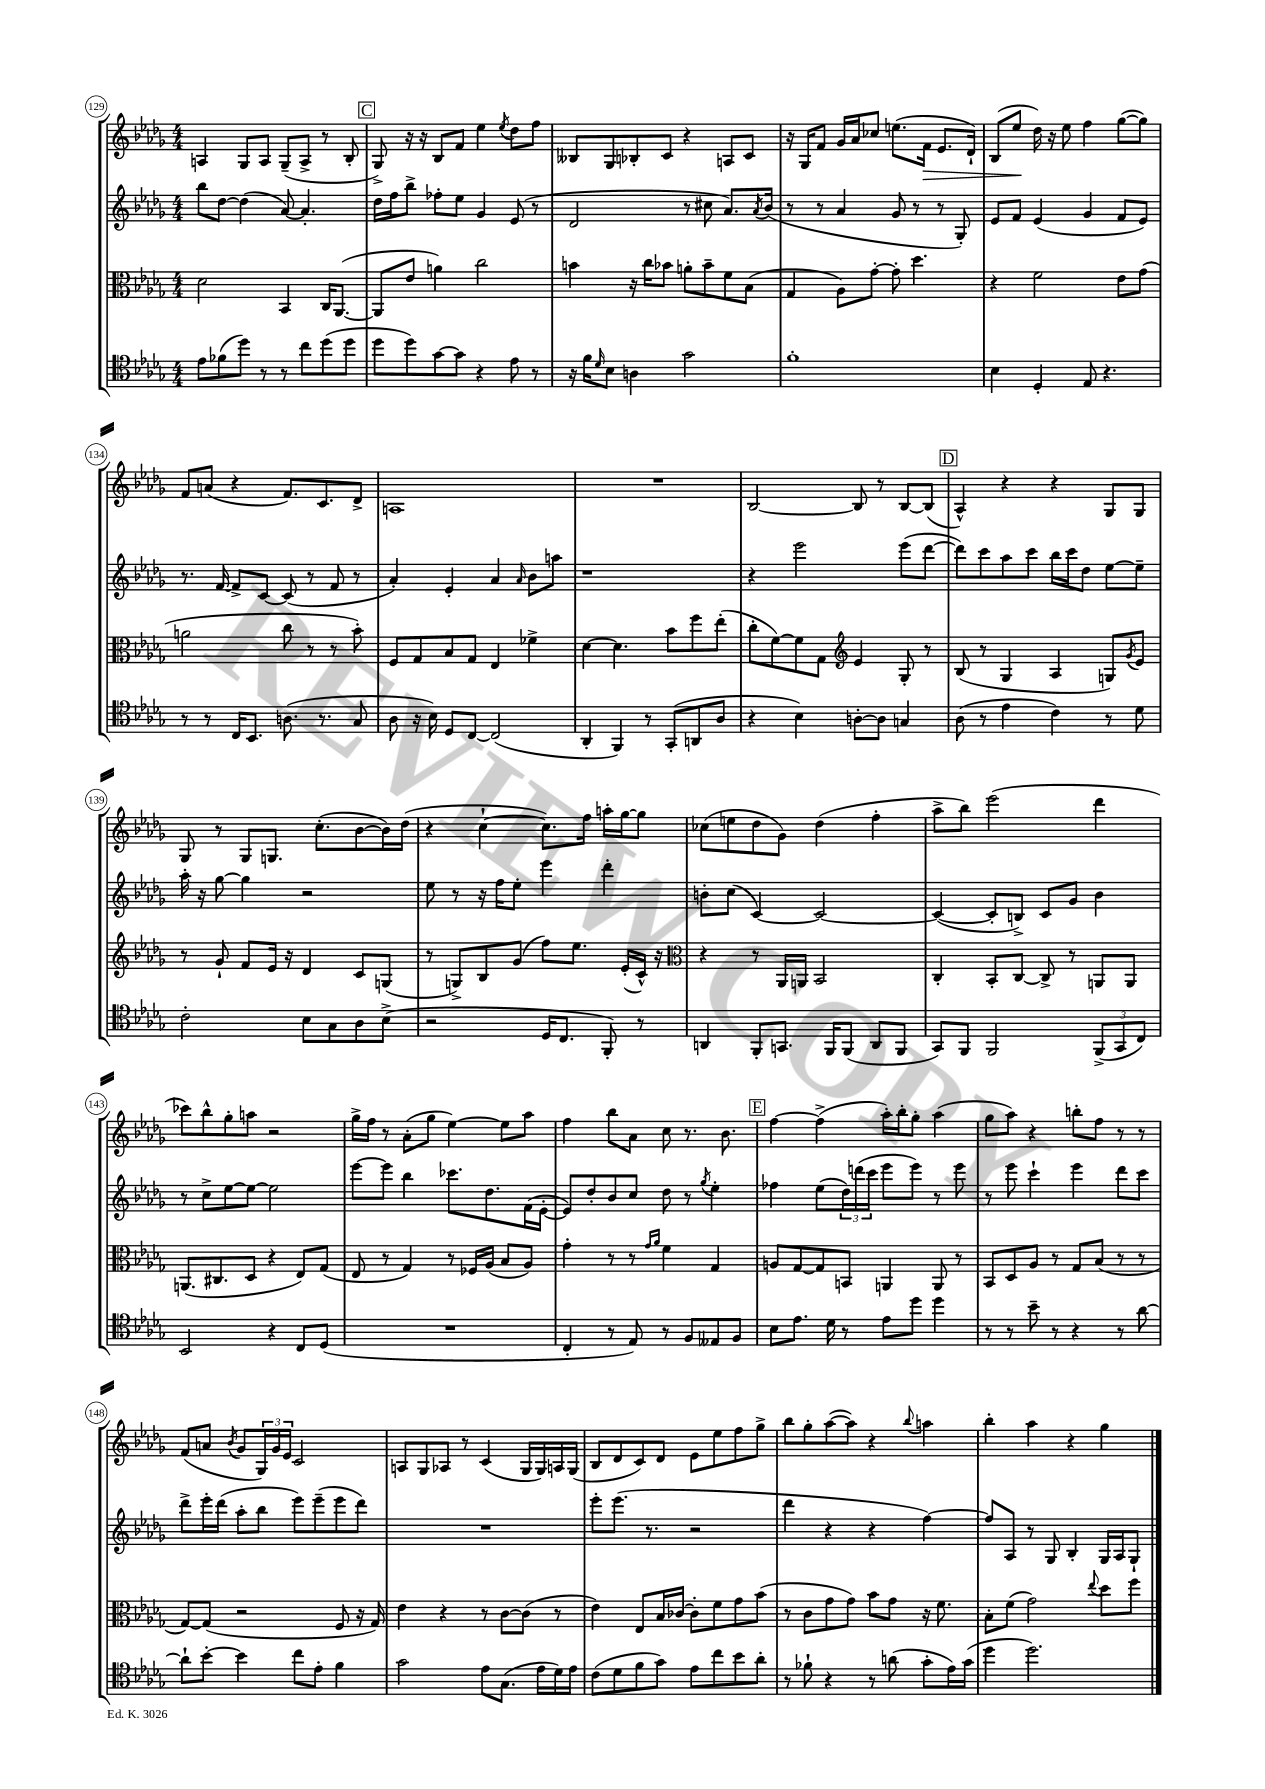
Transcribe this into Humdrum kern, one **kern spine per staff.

**kern	**kern	**kern	**kern	**dynam
*part4	*part3	*part2	*part1	*part1
*staff4	*staff3	*staff2	*staff1	*staff1
*clefC4	*clefC3	*clefG2	*clefG2	*
*k[b-e-a-d-g-]	*k[b-e-a-d-g-]	*k[b-e-a-d-g-]	*k[b-e-a-d-g-]	*
*M4/4	*M4/4	*M4/4	*M4/4	*
=129	=129	=129	=129	=129
8e-\L	2d-\	8bb-\L	4An/	.
(8f-X\	.	[8dd-\J	.	.
8dd-\J)	.	(4dd-\]	8G-/L	.
8r	.	.	8A/J	.
8r	4BB-/	[8a-/)	(8G-~/L	.
8cc\L	.	4.a-'/]	8A^/J	.
(8dd-\	16C/KL	.	8r	.
.	([8.AA-/J	.	.	.
8dd-\J	.	.	8B-'/	.
!!LO:REH:place=s1:t=C
=130	=130	=130	=130	=130
8dd-\L	8AA-/L]	16dd-\LL	8G-^/)	.
.	.	16ff\J	.	.
8dd-\)	8e-/J	8bb-^\J	16r	.
.	.	.	16r	.
[8g-\	4an\)	8ff-X'\L	8B-/L	.
8g-\J]	.	8ee-\J	8f/J	.
4r	2cc\	4g-/	4ee-\	.
.	.	.	8qee-/	.
8e-\	.	(8e-/	8dd-\L	.
8r	.	8r	8ff\J	.
=131	=131	=131	=131	=131
16r	4bn\	2d-/	8B--X/L	.
16f\KL	.	.	.	.
16qqd-/	.	.	.	.
8B-\J	.	.	8G-/	.
4An\	16r	.	8B-X'/	.
.	16cc\KL	.	.	.
.	8b-X\J	.	8c/J	.
2g-\	8an'\L	8r	4r	.
.	8b-~\	8cc#X\	.	.
.	8f\	8.a-/L)	8An/L	.
.	(8B-\J	.	8c/J	.
.	.	8qa-/	.	.
.	.	(16b-/Jk	.	.
=132	=132	=132	=132	=132
1f'	4G-/	8r	16r	.
.	.	.	16G-/KL	.
.	.	8r	8f/J	.
.	8A-\L)	4a-/	16g-/LL	.
.	.	.	16a-/J	.
.	[8g-'\J	.	8cc-X/J	.
.	8g-'\]	8g-/	(8.een\L	.
.	4.dd-\	8r	.	.
!	!	!	!	!LO:HP:b
.	.	.	16f\Jk	>
.	.	8r	8.e-/L	.
.	.	8G-'/)	.	.
.	.	.	16d-`/Jk)	.
=133	=133	=133	=133	=133
4B-\	4r	8e-/L	(8B-/L	.
.	.	8f/J	8ee-/J	.
4D-'/	2f\	(4e-/	16dd-\)	]
.	.	.	16r	.
.	.	.	8ee-\	.
8E-/	.	4g-/	4ff\	.
4.r	.	.	.	.
.	8e-\L	8f/L	([8gg-\L	.
.	(8g-\J	8e-/J)	8gg-\J])	.
!!LO:LB:g=z
=134	=134	=134	=134	=134
8r	2an\	8.r	8f/L	.
8r	.	.	(8an/J	.
.	.	[16f/	.	.
16C/KL	.	8f^/L]	4r	.
8.BB-/J	.	.	.	.
.	.	[8c/J	.	.
(8.An\	8cc\	(8c/]	8.f/L)	.
.	8r	8r	.	.
8.r	.	.	8.c/	.
.	8r	8f/	.	.
8G-/	8b-'\)	8r	8d-^/J	.
=135	=135	=135	=135	=135
8A-\	8F/L	4a-'/)	1An	.
16r	8G-/	.	.	.
16B-\)	.	.	.	.
8D-/L	8B-/	4e-'/	.	.
[8C/J	8G-/J	.	.	.
(2C/]	4E-/	4a-/	.	.
.	.	16qqa-/	.	.
.	4f-X^\	8b-\L	.	.
.	.	8aan\J	.	.
=136	=136	=136	=136	=136
4AA-'/	[4d-\	1r	1r	.
4FF/)	4.d-\]	.	.	.
8r	.	.	.	.
(8GG-'/L	8b-\L	.	.	.
8AAn/	8ff\	.	.	.
8A-/J	(8ee-'\J	.	.	.
=137	=137	=137	=137	=137
4r	8cc'\L	4r	[2B-/	.
.	[8f\)	.	.	.
4B-\)	8f\]	2eee-\	.	.
.	8G-\J	.	.	.
*	*clefG2	*	*	*
[8An'\L	4e-/	.	8B-/]	.
8A\J]	.	.	8r	.
4Gn/	8G-'/	(8eee-\L	[8B-/L	.
.	8r	[8ddd-\J	(8B-/J]	.
!!LO:REH:place=s1:t=D
=138	=138	=138	=138	=138
(8A-\	(8B-/	8ddd-\L])	4A-^^/)	.
8r	8r	8ccc\	.	.
4e-\	4G-/	8aa-\	4r	.
.	.	8ccc\J	.	.
4c\)	4A-/	16bb-\LL	4r	.
.	.	16ccc\J	.	.
.	.	8dd-\J	.	.
8r	8Gn/L)	[8ee-\L	8G-/L	.
.	8qg-/	.	.	.
8d-\	8e-/J	8ee-~\J]	8G-/J	.
!!LO:LB:g=z
=139	=139	=139	=139	=139
2c'\	8r	16aa-'\	8G-/	.
.	.	16r	.	.
.	8g-`/	[8gg-\	8r	.
.	8f/L	4gg-\]	8G-/L	.
.	16e-/Jk	.	8.Gn/J	.
.	16r	.	.	.
8B-\L	4d-/	2r	.	.
.	.	.	(8.cc'\L	.
8G-\	.	.	.	.
8A-\	8c/L	.	[8b-\	.
(8B-^\J	(8Gn/J	.	16b-\L])	.
.	.	.	(16dd-\JJ	.
=140	=140	=140	=140	=140
2r	8r	8ee-\	4r	.
.	8Gn^/L)	8r	.	.
.	8B-/	16r	[4cc`\	.
.	.	16ff\KL	.	.
.	(8g-/J	8ee-'\J	.	.
16D-/KL	8ff\L)	4eee-\	8.cc\L])	.
8.C/J	.	.	.	.
.	8.ee-\J	.	.	.
.	.	.	16ff\Jk	.
8FF'/)	.	4ddd-'\	16aan'\LL	.
.	(16e-'/LL	.	[16gg-\J	.
8r	16c^^/JJ)	.	8gg-\J]	.
.	16r	.	.	.
=141	=141	=141	=141	=141
*	*clefC3	*	*	*
4AAn/	4r	8bn'\L	(8cc-X\L	.
.	.	(8cc\J	8een\	.
8FF'/L	8r	[4c/)	8dd-\	.
8.GGn/J	16AA-/LL	.	8g-\J)	.
.	16AAn/JJ	.	.	.
.	2BB-/	2c/_	(4dd-\	.
16FF/KL	.	.	.	.
(8FF/J	.	.	.	.
8AA/L	.	.	4ff'\	.
8FF/J	.	.	.	.
=142	=142	=142	=142	=142
8GG-/L)	4C'/	(4c/_	8aa-^\L	.
8FF/J	.	.	8bb-\J)	.
2FF/	8BB-'/L	8c'/L]	(2eee-\	.
.	[8C/J	8Bn^/J)	.	.
.	8C^/]	8c/L	.	.
.	8r	8g-/J	.	.
(12FF^/L	8AAn/L	4b-\	4ddd-\	.
12GG-/	.	.	.	.
.	8AA/J	.	.	.
12C/J)	.	.	.	.
!!LO:LB:g=z
=143	=143	=143	=143	=143
2BB-/	(8.AAn/L	8r	8ccc-X\L)	.
.	.	8cc^\L	8bb-^^\	.
.	8.C#X/	.	.	.
.	.	[8ee-\	8gg-'\	.
.	8D-/J	8ee-\J_	8aan\J	.
4r	4r	2ee-\]	2r	.
8C/L	8E-/L)	.	.	.
(8D-/J	(8G-/J	.	.	.
=144	=144	=144	=144	=144
1r	8E-/	[8eee-\L	16gg-^\LL	.
.	.	.	16ff\JJ	.
.	8r	8eee-\J]	8r	.
.	4G-/)	4bb-\	(8a-'\L	.
.	.	.	8gg-\J	.
.	8r	8.ccc-X\L	[4ee-\)	.
.	16F-X/LL	.	.	.
.	(16A-/JJ	8.dd-\	.	.
.	8B-/L	.	8ee-\L]	.
.	8A-/J)	(16f\L	8aa-\J	.
.	.	[16e-'\JJ	.	.
=145	=145	=145	=145	=145
4C'/	4g-'\	8e-/L])	4ff\	.
.	.	8dd-'/	.	.
8r	8r	8b-/	8bb-\L	.
8E-/)	8r	8cc/J	8a-\J	.
.	16qqg-/LL	.	.	.
.	16qqa-/JJ	.	.	.
8r	4f\	8dd-\	8cc\	.
8F/L	.	8r	8.r	.
.	.	8qgg-/	.	.
8E--X/	4G-/	4ee-'\	.	.
.	.	.	8.b-\	.
8F/J	.	.	.	.
!!LO:REH:place=s1:t=E
=146	=146	=146	=146	=146
8B-\L	8An/L	4ff-X\	[4ff\	.
8.e-\J	[8G-/	.	.	.
.	8G-/]	(8ee-\L	(4ff^\]	.
16d-\	.	.	.	.
8r	8BBn/J	24dd-\L)	.	.
.	.	(24dddn\	.	.
.	.	24ccc\JJ	.	.
8e-\L	4AAn/	8eee-\L	16aa-'\LL)	.
.	.	.	16bb-'\J	.
8dd-\J	.	8eee-\J)	8gg-'\J	.
4dd-\	8AA/	8r	(4aa-\	.
.	8r	8eee-\	.	.
=147	=147	=147	=147	=147
8r	8BB-/L	8r	8gg-\L	.
8r	8D-/	8eee-\	8aa-\J)	.
8b-~\	8A-/J	4ccc`\	4r	.
8r	8r	.	.	.
4r	8G-/L	4eee-\	8bbn'\L	.
.	(8B-/J	.	8ff\J	.
8r	8r	8ddd-\L	8r	.
[8a-\	8r	8ccc\J	8r	.
!!LO:LB:g=z
=148	=148	=148	=148	=148
8a-`\L]	[8G-/L)	8ddd-^\L	(8f/L	.
[8b-'\J	(8G-/J]	16eee-'\L	8an/J	.
.	.	(16ddd-\JJ	.	.
.	.	.	8qb-/	.
4b-\]	2r	8aa-'\L	8g-/L	.
.	.	8bb-\J	24G-/L)	.
.	.	.	24g-/	.
.	.	.	24e-/JJ	.
8cc\L	.	8eee-\L)	2c/	.
8e-'\J	.	(8eee-~\	.	.
4f\	8F/	8eee-\	.	.
.	16r	8ddd-\J)	.	.
.	16G-/)	.	.	.
=149	=149	=149	=149	=149
2g-\	4e-\	1r	8An/L	.
.	.	.	8G-/	.
.	4r	.	8A-X/J	.
.	.	.	8r	.
8e-\L	8r	.	(4c/	.
(8.G-\J	[8c\L	.	.	.
.	(8c\J]	.	16G-/LL	.
16e-\LL	.	.	16G-/)	.
16d-\)	8r	.	16An/	.
16e-\JJ	.	.	(16G-/JJ	.
=150	=150	=150	=150	=150
(8c\L	4e-\)	8eee-'\L	8B-/L	.
8d-\	.	(8.eee-\J	8d-/	.
8f\	8E-/L	.	8c/)	.
.	.	8.r	.	.
8g-\J)	16B-/L	.	8d-/J	.
.	[16c-X/JJ	.	.	.
8e-\L	8c-'\L]	2r	8e-\L	.
8cc\	8f\	.	8ee-\	.
8b-\	8g-\	.	8ff\	.
8a-'\J	(8b-\J	.	8gg-^\J	.
=151	=151	=151	=151	=151
8r	8r	4ddd-\	8bb-\L	.
8f-X`\	8c\L	.	8gg-'\	.
4r	8g-\	4r	([8aa-\	.
.	8g-\J)	.	8aa-\J])	.
8r	8b-\L	4r	4r	.
(8an\	8g-\J	.	.	.
.	.	.	8qqbb-/	.
8g-'\L	16r	[4ff\)	4aan\	.
.	8.f\	.	.	.
16e-\L)	.	.	.	.
(16g-\JJ	.	.	.	.
=152	=152	=152	=152	=152
4dd-\	8B-'\L	8ff/L]	4bb-'\	.
.	(8f\J	8A-/J	.	.
2.dd-\)	2g-\)	8r	4aa-\	.
.	.	8G-/	.	.
.	.	4B-'/	4r	.
.	8qqee-/	.	.	.
.	8dd-\L	16G-/LL	4gg-\	.
.	.	16A-/J	.	.
.	8ff\J	8G-`/J	.	.
==	==	==	==	==
*-	*-	*-	*-	*-
